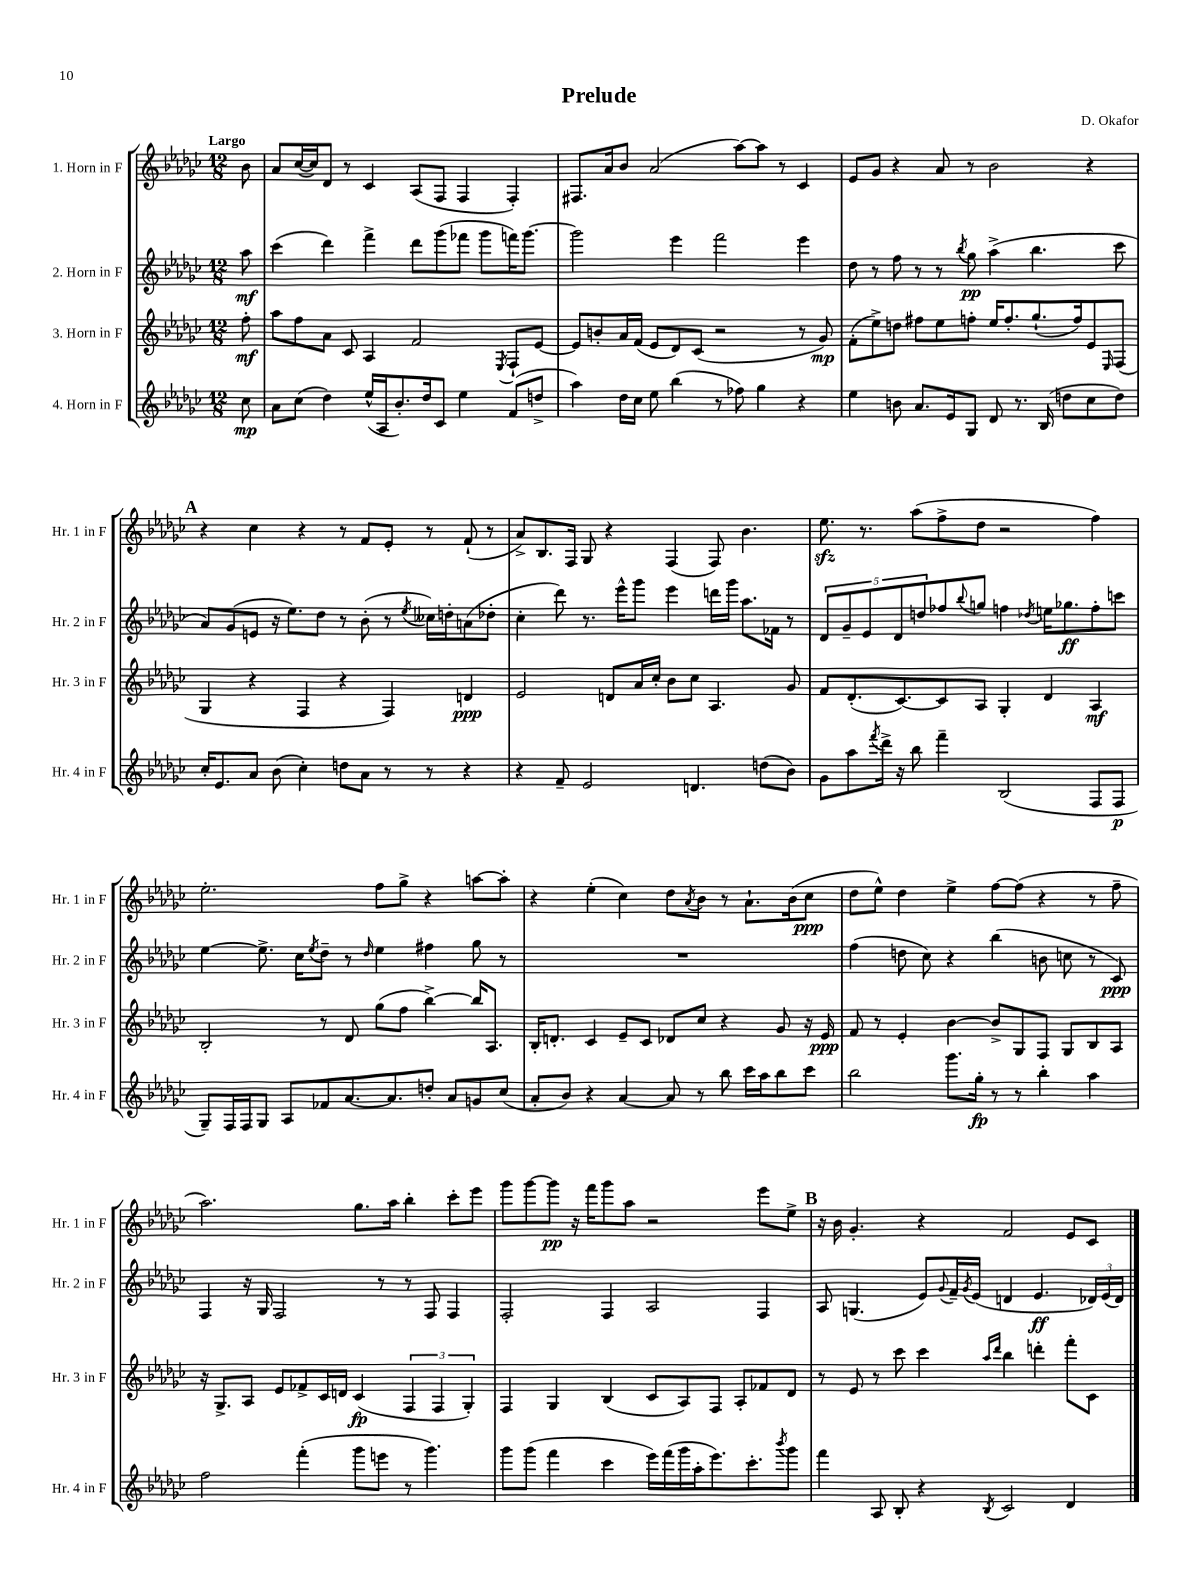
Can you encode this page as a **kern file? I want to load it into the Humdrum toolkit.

**kern	**dynam	**kern	**dynam	**kern	**dynam	**kern	**dynam
*part4	*part4	*part3	*part3	*part2	*part2	*part1	*part1
*staff4	*staff4	*staff3	*staff3	*staff2	*staff2	*staff1	*staff1
*I"4. Horn in F	*	*I"3. Horn in F	*	*I"2. Horn in F	*	*I"1. Horn in F	*
*I'Hr. 4 in F	*	*I'Hr. 3 in F	*	*I'Hr. 2 in F	*	*I'Hr. 1 in F	*
*clefG2	*	*clefG2	*	*clefG2	*	*clefG2	*
*k[b-e-a-d-g-c-]	*	*k[b-e-a-d-g-c-]	*	*k[b-e-a-d-g-c-]	*	*k[b-e-a-d-g-c-]	*
*M12/8	*	*M12/8	*	*M12/8	*	*M12/8	*
=	=	=	=	=	=	=	=
!	!	!	!	!	!	!LO:TX:a:B:t=Largo	!
8cc-\	mp	8ff'\	mf	8aa-\	mf	8b-\	.
=1	=1	=1	=1	=1	=1	=1	=1
8a-\L	.	8aa-\L	.	(4ccc-\	.	8a-/L	.
(8cc-\J	.	8ff\	.	.	.	([16cc-/L	.
.	.	.	.	.	.	16cc-/J])	.
4dd-\)	.	8a-\J	.	4ddd-\)	.	8d-/J	.
.	.	8c-/	.	.	.	8r	.
(16ee-^^/LL	.	4A-/	.	4fff^\	.	4c-/	.
16A-/J	.	.	.	.	.	.	.
8.b-'/)	.	.	.	.	.	.	.
.	.	2f/	.	8ddd-\L	.	(8A-/L	.
16dd-/k	.	.	.	.	.	.	.
8c-/J	.	.	.	(8ggg-\	.	8F/J	.
4ee-\	.	.	.	8fff-X\J	.	4F/	.
.	.	.	.	8ggg-\L	.	.	.
.	.	8qE-/	.	.	.	.	.
(8f/L	.	8F`/L	.	16fffn\K)	.	4F'/)	.
.	.	.	.	[8.ggg-\J	.	.	.
8ddn^/J	.	[8e-/J	.	.	.	.	.
=2	=2	=2	=2	=2	=2	=2	=2
4aa-\)	.	8e-/L]	.	2ggg-\]	.	8.F#X/L	.
.	.	8bn'/	.	.	.	.	.
.	.	.	.	.	.	16a-/k	.
16dd-\LL	.	16a-/L	.	.	.	8b-/J	.
16cc-\JJ	.	(16f/JJ	.	.	.	.	.
8ee-\	.	8e-/L	.	.	.	(2a-/	.
(4bb-\	.	8d-/)	.	4eee-\	.	.	.
.	.	(8c-/J	.	.	.	.	.
8r	.	2r	.	2fff\	.	.	.
8ff-X\)	.	.	.	.	.	[8aa-\L)	.
4gg-\	.	.	.	.	.	8aa-\J]	.
.	.	.	.	.	.	8r	.
4r	.	8r	.	4eee-\	.	4c-/	.
.	.	8g-/)	mp	.	.	.	.
=3	=3	=3	=3	=3	=3	=3	=3
4ee-\	.	(8f'\L	.	8dd-\	.	8e-/L	.
.	.	8ee-^\)	.	8r	.	8g-/J	.
8bn\	.	8ddn\J	.	8ff\	.	4r	.
8.a-/L	.	8ff#X\L	.	8r	.	.	.
.	.	8ee-\	.	8r	.	8a-/	.
16e-/k	.	.	.	.	.	.	.
.	.	.	.	8qbb-/	.	.	.
8G-/J	.	8ffn'\J	.	8gg-\	pp	8r	.
8d-/	.	16ee-/KL	.	(4aa-^\	.	2b-\	.
.	.	8.ff'/	.	.	.	.	.
8.r	.	.	.	.	.	.	.
.	.	(8.gg-`/	.	4.bb-\	.	.	.
(16B-/	.	.	.	.	.	.	.
8ddn\L	.	.	.	.	.	.	.
.	.	16ff/k)	.	.	.	.	.
8cc-\	.	8e-/	.	.	.	4r	.
.	.	16qqE-/	.	.	.	.	.
8dd\J)	.	(8F/J	.	8ccc-\	.	.	.
!!LO:LB:g=z
!!LO:REH:place=s1:t=A
=4	=4	=4	=4	=4	=4	=4	=4
16cc-'/KL	.	4G-/	.	8a-/L)	.	4r	.
8.e-/	.	.	.	.	.	.	.
.	.	.	.	(8g-/	.	.	.
8a-/J	.	4r	.	8en/J	.	4cc-\	.
(8b-\	.	.	.	16r	.	.	.
.	.	.	.	8.ee-\L)	.	.	.
4cc-'\)	.	4F/	.	.	.	4r	.
.	.	.	.	8dd-\J	.	.	.
8ddn\L	.	4r	.	8r	.	8r	.
8a-\J	.	.	.	(8b-'\	.	8f/L	.
8r	.	4F/)	.	8r	.	8e-'/J	.
.	.	.	.	8qee-/	.	.	.
8r	.	.	.	16cc--X\LL)	.	8r	.
.	.	.	.	16ddn'\J	.	.	.
4r	.	4dn/	ppp	(8an\	.	(8f`/	.
.	.	.	.	8dd-X'\J	.	8r	.
=5	=5	=5	=5	=5	=5	=5	=5
4r	.	2e-/	.	4cc-'\	.	8a-^/L)	.
.	.	.	.	.	.	8.B-/	.
8f~/	.	.	.	8ddd-\)	.	.	.
.	.	.	.	.	.	16F/Jk	.
2e-/	.	.	.	8.r	.	8G-/	.
.	.	8dn/L	.	.	.	4r	.
.	.	.	.	16eee-^^\KL	.	.	.
.	.	16a-/L	.	8ggg-\J	.	.	.
.	.	16cc-'/JJ	.	.	.	.	.
.	.	8b-\L	.	4eee-\	.	(4F/	.
4.dn/	.	8cc-\J	.	.	.	.	.
.	.	4.A-/	.	16dddn\LL	.	8F/)	.
.	.	.	.	16ggg-\JJ	.	.	.
.	.	.	.	8.aa-\L	.	4.b-\	.
(8ddn\L	.	.	.	.	.	.	.
.	.	.	.	16f-X\Jk	.	.	.
8b-\J)	.	8g-/	.	8r	.	.	.
=6	=6	=6	=6	=6	=6	=6	=6
8g-\L	.	8f/L	.	10d-/L	.	8.ee-zz\	.
.	.	.	.	10g-~/	.	.	.
8aa-\	.	(8.d-'/	.	.	.	.	.
.	.	.	.	.	.	8.r	.
.	.	.	.	10e-/	.	.	.
8qfff/	.	.	.	.	.	.	.
16ddd-^\Jk	.	.	.	.	.	.	.
.	.	.	.	10d-/	.	.	.
16r	.	[8.c-/)	.	.	.	.	.
8bb-\	.	.	.	.	.	(8aa-\L	.
.	.	.	.	10ddn/	.	.	.
4fff~\	.	8c-/]	.	8ff-X/	.	8ff^\	.
.	.	.	.	8qqbb-/	.	.	.
.	.	8A-/J	.	8ggn/J	.	8dd-\J	.
(2B-/	.	4G-'/	.	4ffn\	.	2r	.
.	.	.	.	8qdd-X/	.	.	.
.	.	4d-/	.	16een\KL	.	.	.
.	.	.	.	8.gg-X\	ff	.	.
8F/L	.	4A-/	mf	8ff'\	.	4ff\)	.
8F/J	p	.	.	8cccn\J	.	.	.
!!LO:LB:g=z
=7	=7	=7	=7	=7	=7	=7	=7
8G-~/L)	.	2B-'/	.	[4ee-\	.	2.ee-'\	.
16F/L	.	.	.	.	.	.	.
16F/J	.	.	.	.	.	.	.
8G-/J	.	.	.	8.ee-^\]	.	.	.
8A-/L	.	.	.	.	.	.	.
.	.	.	.	16cc-\KL	.	.	.
.	.	.	.	8qee-/	.	.	.
8f-X/	.	8r	.	8dd-~\J	.	.	.
[8.a-/	.	8d-/	.	8r	.	.	.
.	.	.	.	16qqdd-/	.	.	.
.	.	(8gg-\L	.	4ee-\	.	8ff\L	.
8.a-/]	.	.	.	.	.	.	.
.	.	8ff\J	.	.	.	8gg-^\J	.
8ddn'/J	.	[4bb-^\)	.	4ff#X\	.	4r	.
8a-/L	.	.	.	.	.	.	.
8gn/	.	16bb-/KL]	.	8gg-\	.	[8aan\L	.
.	.	8.A-/J	.	.	.	.	.
(8cc-/J	.	.	.	8r	.	8aa'\J]	.
=8	=8	=8	=8	=8	=8	=8	=8
8a-'/L	.	16B-'/KL	.	1.r	.	4r	.
.	.	8.dn'/J	.	.	.	.	.
8b-/J)	.	.	.	.	.	.	.
4r	.	4c-/	.	.	.	(4ee-'\	.
[4a-/	.	8e-~/L	.	.	.	4cc-\)	.
.	.	8c-/J	.	.	.	.	.
8a-/]	.	8d-X/L	.	.	.	8dd-\L	.
.	.	.	.	.	.	8qa-/	.
8r	.	8cc-/J	.	.	.	8b-\J	.
8bb-\	.	4r	.	.	.	8r	.
16ccc-\LL	.	.	.	.	.	8.a-`\L	.
16aa-\J	.	.	.	.	.	.	.
8bb-\	.	8g-/	.	.	.	.	.
.	.	.	.	.	.	(16b-\k	.
8ccc-\J	.	16r	.	.	.	8cc-\J	ppp
.	.	16e-/	ppp	.	.	.	.
=9	=9	=9	=9	=9	=9	=9	=9
2bb-\	.	8f/	.	(4ff\	.	8dd-\L	.
.	.	8r	.	.	.	8ee-^^\J)	.
.	.	4e-'/	.	8ddn\	.	4dd-\	.
.	.	.	.	8cc-\)	.	.	.
8.ggg-\L	.	[4b-\	.	4r	.	4ee-^\	.
16gg-'\Jk	fp	.	.	.	.	.	.
8r	.	8b-^/L]	.	(4bb-\	.	[8ff\L	.
8r	.	8G-/	.	.	.	(8ff\J]	.
4bb-'\	.	8F/J	.	8bn\	.	4r	.
.	.	8G-/L	.	8ccn\	.	.	.
4aa-\	.	8B-/	.	8r	.	8r	.
.	.	8A-/J	.	8c-/)	ppp	8ff~\	.
!!LO:LB:g=z
=10	=10	=10	=10	=10	=10	=10	=10
2ff\	.	16r	.	4F/	.	2.aa-\)	.
.	.	8.G-^/L	.	.	.	.	.
.	.	8A-/J	.	16r	.	.	.
.	.	.	.	16G-/	.	.	.
.	.	8e-/L	.	2F/	.	.	.
(4fff'\	.	8f-X^/	.	.	.	.	.
.	.	16c-/L	.	.	.	.	.
.	.	16dn/JJ	.	.	.	.	.
8ggg-\L	.	(4c-/	fp	.	.	8.gg-\L	.
8eeen\J	.	.	.	8r	.	.	.
.	.	.	.	.	.	16aa-\Jk	.
8r	.	6F/	.	8r	.	4bb-'\	.
4.ggg-\)	.	.	.	8F/	.	.	.
.	.	6F/	.	.	.	.	.
.	.	.	.	4F/	.	8ccc-'\L	.
.	.	6G-'/)	.	.	.	.	.
.	.	.	.	.	.	8eee-\J	.
=11	=11	=11	=11	=11	=11	=11	=11
8ggg-\L	.	4F/	.	2F'/	.	8ggg-\L	.
(8ggg-\J	.	.	.	.	.	[8ggg-\	.
4fff\	.	4G-/	.	.	.	8ggg-\J]	pp
.	.	.	.	.	.	16r	.
.	.	.	.	.	.	16fff\KL	.
4ccc-\	.	(4B-/	.	4F/	.	8ggg-\	.
.	.	.	.	.	.	8aa-\J	.
16eee-\LL)	.	8c-/L	.	2A-/	.	2r	.
(16fff\	.	.	.	.	.	.	.
16ggg-\	.	8A-/)	.	.	.	.	.
16aa-'\J	.	.	.	.	.	.	.
8.eee-\)	.	8F/J	.	.	.	.	.
.	.	8A-'/L	.	.	.	.	.
8.ccc-'\	.	.	.	.	.	.	.
.	.	8f-X/	.	4F/	.	8eee-\L	.
8qbbb-/	.	.	.	.	.	.	.
8ggg-\J	.	8d-/J	.	.	.	8ee-^\J	.
!!LO:REH:place=s1:t=B
=12	=12	=12	=12	=12	=12	=12	=12
4fff\	.	8r	.	8A-/	.	16r	.
.	.	.	.	.	.	16b-\	.
.	.	8e-/	.	(4.Gn/	.	4.g-'/	.
8A-/	.	8r	.	.	.	.	.
8B-'/	.	8ccc-\	.	.	.	.	.
4r	.	4ccc-\	.	8e-/L)	.	4r	.
.	.	.	.	8qqg-/	.	.	.
.	.	.	.	16f~/L	.	.	.
.	.	.	.	8qg-/	.	.	.
.	.	.	.	(16e-/JJ	.	.	.
.	.	16qqaa-/LL	.	.	.	.	.
8qB-/	.	16qqddd-/JJ	.	.	.	.	.
2c-/	.	4bb-\	.	4dn/	.	2f/	.
.	.	4dddn'\	.	4.e-/	ff	.	.
4d-/	.	8fff'\L	.	.	.	8e-/L	.
.	.	8c-\J	.	24d-X/LL)	.	8c-/J	.
.	.	.	.	(24e-/	.	.	.
.	.	.	.	24d-/JJ)	.	.	.
==	==	==	==	==	==	==	==
*-	*-	*-	*-	*-	*-	*-	*-
